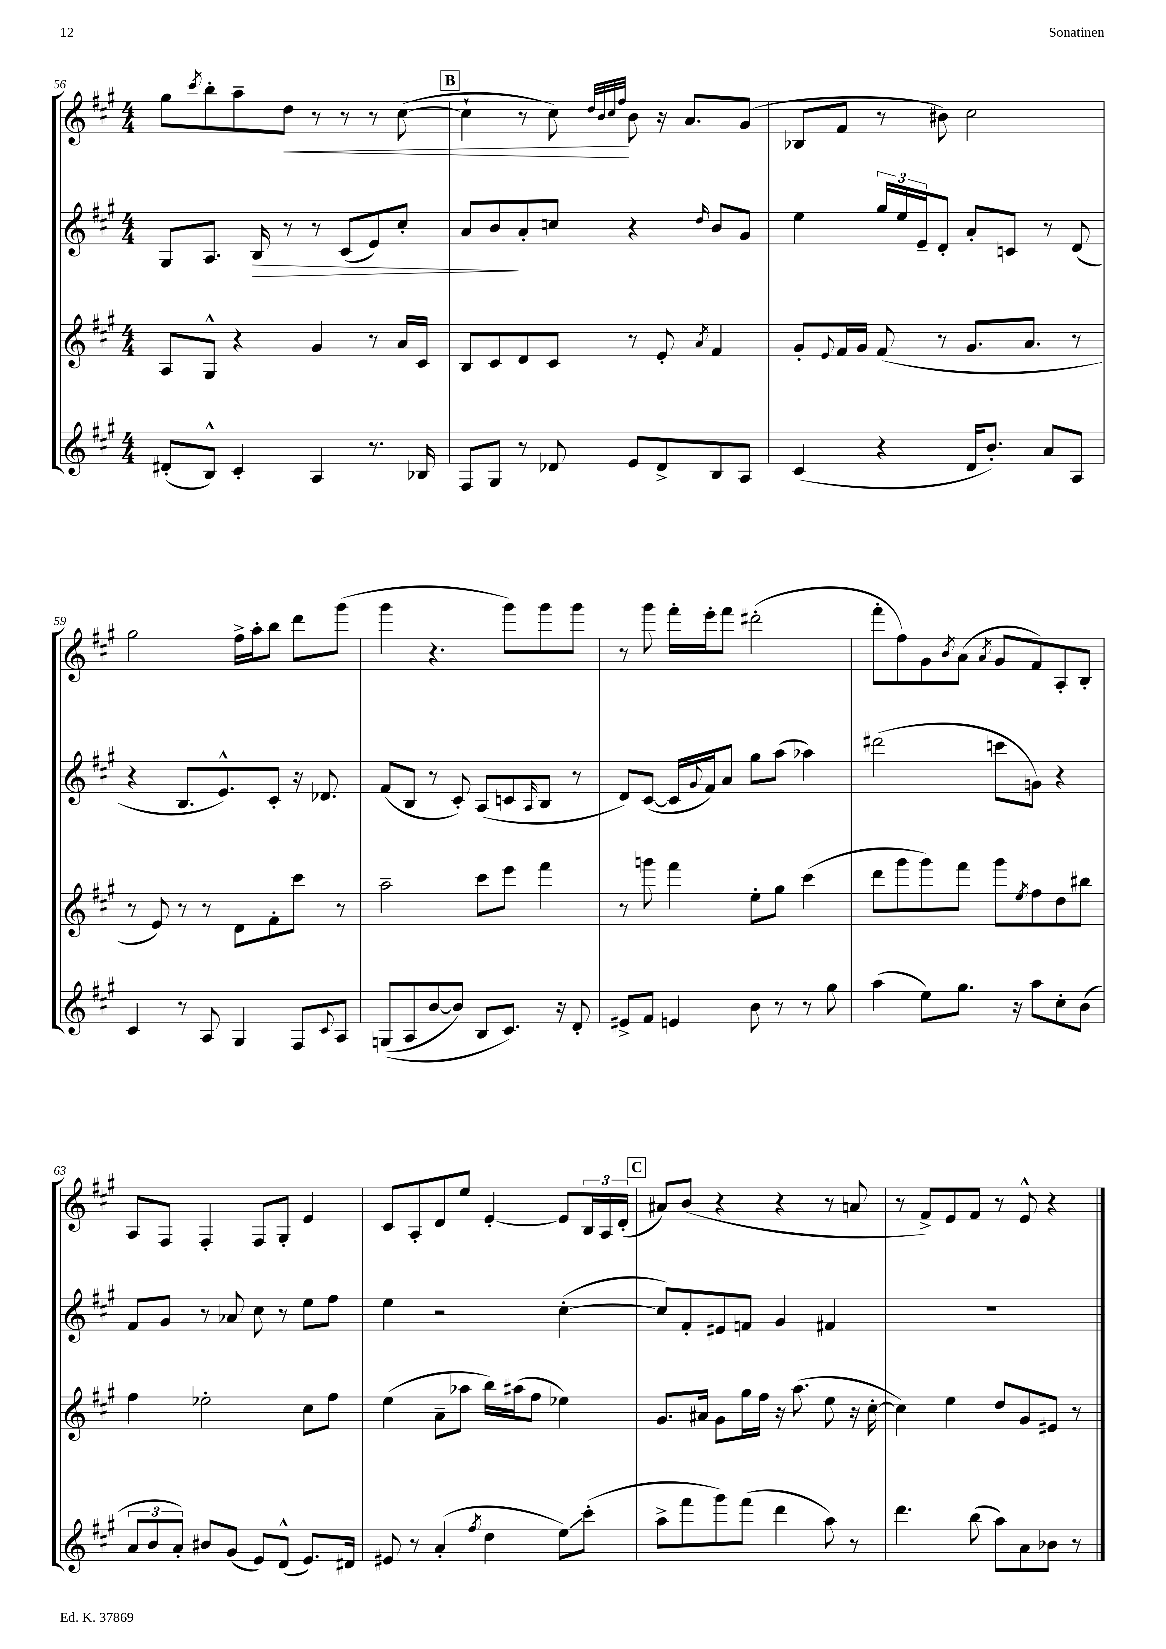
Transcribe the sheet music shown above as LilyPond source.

<<
\new StaffGroup <<
\new Staff = "s0" {
    \clef treble \key a \major \numericTimeSignature \time 4/4
    gis''8 \acciaccatura { cis'''8 } b''8-. a''8-- d''8\< r8 r8 r8 cis''8~( |
    \mark \markup { \box "B" } cis''4-! r8 cis''8\!) \grace { d''32 b'32 cis''32 fis''32 } b'8 r16 a'8. gis'8( |
    bes8 fis'8 r8 bis'8) cis''2 |
    gis''2 fis''16-> a''16-. b''8 d'''8 gis'''8( |
    gis'''4 r4. gis'''8) gis'''8 gis'''8 |
    r8 gis'''8 fis'''16-. e'''16-. fis'''8 dis'''2-.( |
    fis'''8-. fis''8) gis'8 \acciaccatura { b'8 } a'8( \acciaccatura { a'8 } gis'8 fis'8) a8-. b8-. |
    a8 fis8 fis4-. fis8 gis8-. e'4 |
    cis'8 a8-. d'8 e''8 e'4~-. e'8 \tuplet 3/2 { b16 a16 d'16-.( } |
    \mark \markup { \box "C" } ais'8) b'8( r4 r4 r8 a'8 |
    r8 fis'8->) e'8 fis'8 r8 e'8-^ r4 \bar "|." |
}
\new Staff = "s1" {
    \clef treble \key a \major \numericTimeSignature \time 4/4
    gis8 a8. b16\> r8 r8 cis'8( e'8) cis''8-. |
    \mark \markup { \box "B" } a'8 b'8\! a'8-. c''8 r4 \grace { d''16 } b'8 gis'8 |
    e''4 \tuplet 3/2 { gis''16 e''16 e'16-- } d'8-. a'8-. c'8 r8 d'8( |
    r4 b8. e'8.-^) cis'8-. r16 des'8. |
    fis'8( b8 r8 cis'8-.) a8( c'8 \grace { a16 } b8 r8 |
    d'8) cis'8~( cis'16 \appoggiatura { gis'8 } fis'16) a'8 gis''8 a''8( aes''4) |
    dis'''2( c'''8 g'8) r4 |
    fis'8 gis'8 r8 aes'8 cis''8 r8 e''8 fis''8 |
    e''4 r2 cis''4~-.( |
    \mark \markup { \box "C" } cis''8) fis'8-. eis'8 f'8 gis'4 fis'4 |
    R1 \bar "|." |
}
\new Staff = "s2" {
    \clef treble \key a \major \numericTimeSignature \time 4/4
    a8 gis8-^ r4 gis'4 r8 a'16 cis'16 |
    \mark \markup { \box "B" } b8 cis'8 d'8 cis'8 r8 e'8-. \acciaccatura { a'8 } fis'4 |
    gis'8-. \appoggiatura { e'8 } fis'16 gis'16 fis'8( r8 gis'8. a'8. r8 |
    r8 e'8) r8 r8 d'8 fis'8-. cis'''8 r8 |
    a''2-- cis'''8 e'''8 fis'''4 |
    r8 g'''8 fis'''4 e''8-. gis''8 cis'''4( |
    d'''8 gis'''8 gis'''8) fis'''8 gis'''8 \acciaccatura { e''8 } fis''8 d''8 bis''8 |
    fis''4 ees''2-. cis''8 fis''8 |
    e''4( a'8-- aes''8 b''16) ais''16( fis''8 ees''4) |
    \mark \markup { \box "C" } gis'8. ais'16 gis'8 gis''16 fis''16 r16 a''8.( e''8 r16 cis''16~-. |
    cis''4) e''4 d''8 gis'8 eis'8 r8 \bar "|." |
}
\new Staff = "s3" {
    \clef treble \key a \major \numericTimeSignature \time 4/4
    dis'8-.( b8-^) cis'4-. a4 r8. bes16 |
    \mark \markup { \box "B" } fis8 gis8 r8 des'8 e'8 des'8-> b8 a8 |
    cis'4( r4 d'16 b'8.-.) a'8 a8 |
    cis'4 r8 a8 gis4 fis8 \appoggiatura { cis'8 } a8 |
    g8(\( a8 b'8~ b'8) b8 cis'8.\) r16 d'8-. |
    eis'8-> fis'8 e'4 b'8 r8 r8 gis''8 |
    a''4( e''8) gis''8. r16 a''8 cis''8-. b'8( |
    \tuplet 3/2 { a'8 b'8 a'8-.) } bis'8 gis'8( e'8) d'8-^( e'8.) dis'16 |
    eis'8 r8 a'4-.( \acciaccatura { fis''8 } d''4 e''8\glissando) cis'''8-.( |
    \mark \markup { \box "C" } a''8-> fis'''8 gis'''8) fis'''8( d'''4 a''8) r8 |
    d'''4. b''8( a''8) a'8 bes'8 r8 \bar "|." |
}
>>
>>
\layout { \context { \Score currentBarNumber = #56 } }
